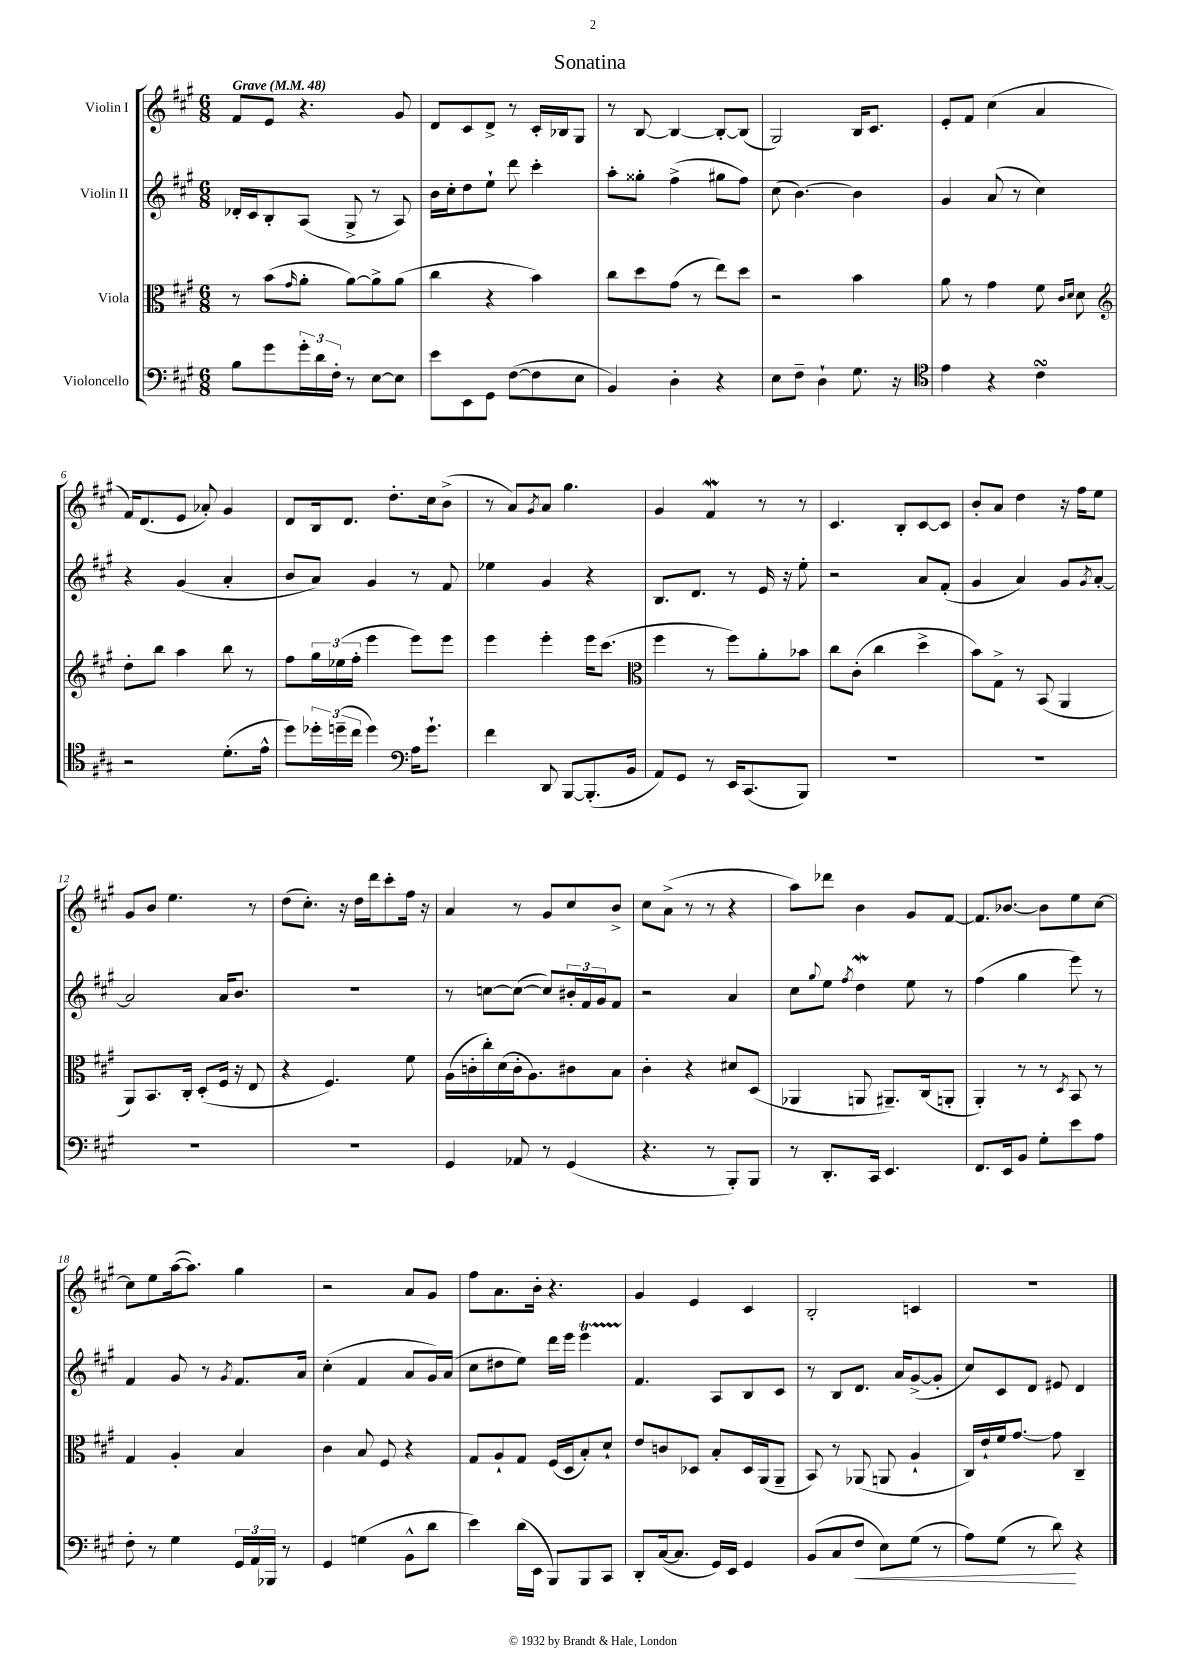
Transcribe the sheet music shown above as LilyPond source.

\header { title = "Sonatina" }
<<
\new StaffGroup <<
\new Staff = "s0" \with { instrumentName = "Violin I" } {
    \clef treble \key a \major \numericTimeSignature \time 6/8 \tempo "Grave" 4 = 48
    fis'8 e'8 r4. gis'8 |
    d'8 cis'8 d'8-> r8 cis'16-. bes16 gis8 |
    r8 b8~ b4~ b8~-. b8( |
    gis2) b16 cis'8. |
    e'8-. fis'8 cis''4( a'4 |
    fis'16) d'8.( e'8 aes'8-.) gis'4 |
    d'8 b16 d'8. d''8.-. cis''16 b'8->( |
    r8 a'8) \acciaccatura { gis'8 } a'8 gis''4. |
    gis'4 fis'4\mordent r8 r8 |
    cis'4. b8-. cis'8~ cis'8 |
    b'8-. a'8 d''4 r16 fis''16 e''8 |
    gis'8 b'8 e''4. r8 |
    d''8( cis''8.-.) r16 d''16 d'''16 cis'''8-. fis''16 r16 |
    a'4 r8 gis'8 cis''8 b'8-> |
    cis''8 a'8->( r8 r8 r4 |
    a''8) des'''8 b'4 gis'8 fis'8~ |
    fis'8. bes'8.~ bes'8 e''8 cis''8~ |
    cis''8 e''8 a''16~( a''8.) gis''4 |
    r2 a'8 gis'8 |
    fis''8 a'8. b'16-. r4. |
    gis'4 e'4 cis'4 |
    b2-. c'4 |
    R2. \bar "|." |
}
\new Staff = "s1" \with { instrumentName = "Violin II" } {
    \clef treble \key a \major \numericTimeSignature \time 6/8
    des'16-. cis'16 b8-. a8( gis8-> r8 a8) |
    b'16 cis''16-. d''8 e''8-! d'''8 cis'''4-. |
    a''8-. gisis''8-. fis''4->( gis''8 fis''8) |
    cis''8( b'4.~) b'4 |
    gis'4 a'8( r8 cis''4) |
    r4 gis'4( a'4-. |
    b'8 a'8) gis'4 r8 fis'8 |
    ees''4 gis'4 r4 |
    b8. d'8. r8 e'16 r16 e''8-. |
    r2 a'8 fis'8-.( |
    gis'4 a'4) gis'8 \acciaccatura { gis'8 } a'8~-. |
    a'2 a'16 b'8. |
    R2. |
    r8 c''8~ c''8~( c''8) \tuplet 3/2 { bis'16-. fis'16 gis'16 } fis'8 |
    r2 a'4 |
    cis''8 \appoggiatura { gis''8 } e''8 \acciaccatura { fis''8 } d''4\mordent e''8 r8 |
    fis''4( gis''4 e'''8) r8 |
    fis'4 gis'8 r8 \acciaccatura { gis'8 } fis'8. a'16 |
    cis''4-.( fis'4 a'8 gis'16) a'16( |
    cis''8 dis''8 e''8) d'''16 e'''16 e'''4\startTrillSpan |
    fis'4.\stopTrillSpan a8 b8 cis'8 |
    r8 b8 d'8. a'16 gis'8~->( gis'8-. |
    cis''8) cis'8 d'8 eis'8 d'4 \bar "|." |
}
\new Staff = "s2" \with { instrumentName = "Viola" } {
    \clef alto \key a \major \numericTimeSignature \time 6/8
    r8 b'8( \grace { gis'16 } a'8-. a'8~) a'8-> a'8( |
    cis''4 r4 b'4) |
    cis''8 d''8 gis'8( r8 e''8) d''8 |
    r2 b'4 |
    a'8 r8 gis'4 fis'8 \grace { cis'16 d'16 } d'8 |
    \clef treble d''8-. b''8 a''4 b''8 r8 |
    fis''8 \tuplet 3/2 { gis''16 ees''16( fis''16-. } e'''4 e'''8) e'''8 |
    e'''4 e'''4-. e'''16 cis'''8.( |
    \clef alto fis''4 r8 fis''8) a'8-. bes'8 |
    cis''8 cis'8-.( cis''4 d''4-> |
    b'8) gis8-> r8 b,8( a,4 |
    a,8) b,8. cis16-. d8-.( fis16 r16 e8 |
    r4 fis4.) fis'8 |
    a16( c'16-. cis''16-.) d'16( c'16-. a8.) cis'8 b8 |
    cis'4-. r4 dis'8 d8( |
    aes,4 a,8 ais,8.--) cis16( a,8-. |
    a,4-.) r8 r8 \acciaccatura { d8 } b,8 r8 |
    gis4 a4-. b4 |
    cis'4 b8 fis8 r4 |
    gis8 a8-! gis8 fis16( d16 b8-.) d'8-! |
    e'8 c'8 des8 b8-. des16 a,16( a,8-- |
    b,8) r8 aes,8( a,8 a4-! |
    cis16) e'16-! fis'16 gis'8.~ gis'8 cis4-- \bar "|." |
}
\new Staff = "s3" \with { instrumentName = "Violoncello" } {
    \clef bass \key a \major \numericTimeSignature \time 6/8
    b8 gis'8 \tuplet 3/2 { gis'16-. d'16 fis16-. } r8 e8~ e8 |
    e'8 e,8 gis,8 fis8~( fis8 e8 |
    b,4) d4-. r4 |
    e8 fis8-- d4-! gis8. r16 |
    \clef tenor e'4 r4 cis'4\turn |
    r2 d'8.-.( e'16-^ |
    d''8) \tuplet 3/2 { des''16-. d''16--( cis''16 } d''4) \clef bass a16 gis'8.-! |
    fis'4 d,8 b,,8~ b,,8.-.( b,16 |
    a,8) gis,8 r8 e,16 cis,8.( b,,8) |
    R2. |
    R2. |
    R2. |
    R2. |
    gis,4 aes,8 r8 gis,4( |
    r4. r8 b,,8-.) b,,8 |
    r8 d,8.-. cis,16 e,4. |
    fis,8. e,16 b,8 gis8-. e'8 a8 |
    fis8-. r8 gis4 \tuplet 3/2 { gis,16 a,16 bes,,16 } r8 |
    gis,4 g4( b,8-^ d'8 |
    e'4) d'16( e,16 b,,8) b,,8 cis,8 |
    d,8-. cis16~( cis8. gis,16) e,16 gis,4 |
    b,8( cis8 fis8\< e8) gis8( r8 |
    a8) gis8( r8 d'8\!) r4 \bar "|." |
}
>>
>>
